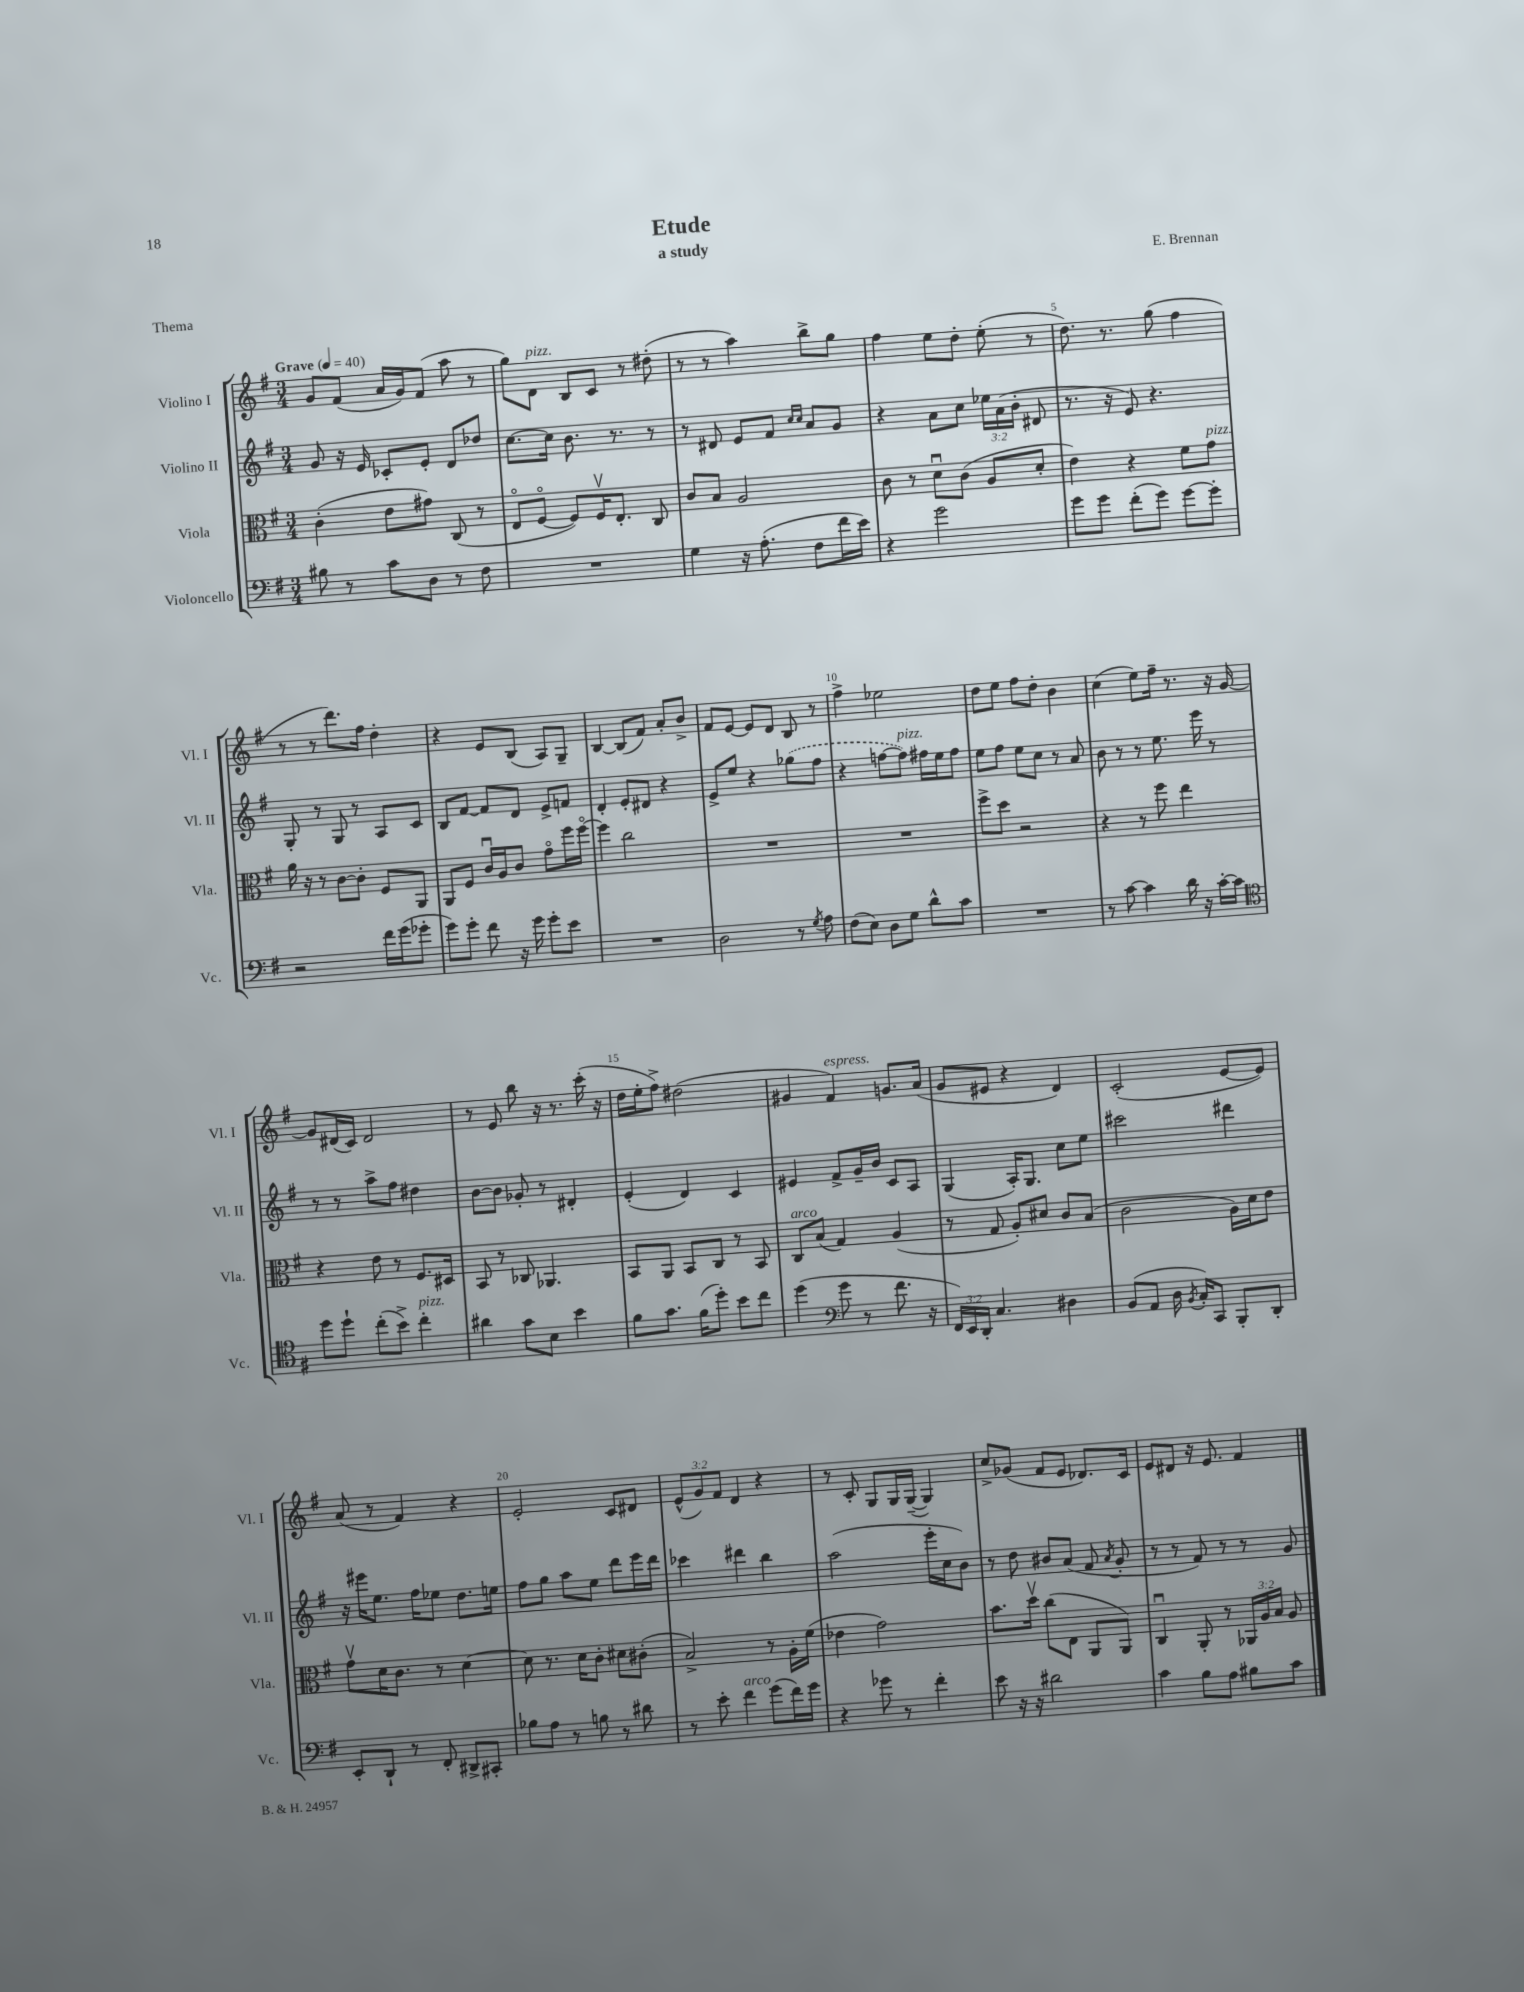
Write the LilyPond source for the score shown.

\header { title = "Etude" composer = "E. Brennan" subtitle = "a study" piece = "Thema" }
<<
\new StaffGroup <<
\new Staff = "s0" \with { instrumentName = "Violino I" shortInstrumentName = "Vl. I" } {
    \clef treble \key g \major \numericTimeSignature \time 3/4 \override Staff.TupletNumber.text = #tuplet-number::calc-fraction-text \tempo "Grave" 4 = 40
    \autoBeamOff g'8[ fis'8]( a'16[ g'16) fis'8]( a''8 r8 |
    g''8[) d'8]^\markup { \italic "pizz." } b8[ c'8] r8 dis''8-.( |
    r8 r8 a''4) b''8[-> g''8] |
    fis''4 e''8[ d''8]-. e''8-.( r8 |
    d''8.) r8. g''8( fis''4 |
    r8 r8 d'''8.[) fis''16] d''4-. |
    r4 e'8[ b8]( a8[) g8]-- |
    b4~ b8[( fis'8]) a'8[-. b'8]-> |
    fis'8[ e'8]~ e'8[ d'8] b8 r8 |
    fis''4-> ees''2 |
    d''8[ e''8] fis''8[ d''8]-. b'4 |
    c''4( e''8[) fis''16]-- r8. r16 g'16~ |
    g'8[ dis'16( c'16]) dis'2 |
    r8 e'8 b''8 r16 r8. c'''16-.( r16 |
    d''16[ e''16-. fis''8]->) dis''2( |
    gis'4 fis'4^\markup { \italic "espress." }) g'8.[ a'16]( |
    g'8[ eis'8] r4 d'4) |
    c'2-.( e'8[~ e'8]) |
    a'8( r8 fis'4) r4 |
    e'2-. c'8[ dis'8] |
    \tuplet 3/2 { e'8[-^( g'8) fis'8] } d'4 r4 |
    r8 c'8-. g8[ g16 g16]~--( g4) |
    c''8[-> ges'8]( fis'8[ e'8] des'8.[) c'16] |
    e'8[ dis'8] r16 e'8. fis'4 \bar "|." |
}
\new Staff = "s1" \with { instrumentName = "Violino II" shortInstrumentName = "Vl. II" } {
    \clef treble \key g \major \numericTimeSignature \time 3/4 \override Staff.TupletNumber.text = #tuplet-number::calc-fraction-text
    \autoBeamOff g'8 r16 e'16 ces'8[-. e'8]-. d'8[ des''8] |
    c''8.[~ c''16] b'8. r8. r8 |
    r8 dis'8 e'8[ fis'8] \grace { c''16[ c''16] } a'8[ g'8] |
    r4 a'8[ c''8] \tuplet 3/2 { ees''16[ a'16( b'16]-. } dis'8 |
    r8. r16 e'8) r4. |
    g8-. r8 g8 r8 a8[ c'8] |
    b8[ fis'8]~ fis'8[ d'8] e'8[-> f'8] |
    d'4-. e'8[-. dis'8] r4 |
    e'8[-> e''8] r4 \once \slurDashed ges''8[( fis''8] |
    r4 f''8[~ f''8]^\markup { \italic "pizz." }) fis''16[ e''16 fis''8] |
    e''8[ fis''8] e''8[ c''8] r8 a'8 |
    b'8 r8 r8 e''8. e'''16 r8 |
    r8 r8 a''8[-> fis''8] dis''4 |
    b'8[~ b'8] ges'8-. r8 dis'4-. |
    e'4-.( d'4) c'4 |
    eis'4 fis'8[-> g'16-- b'16] c'8[ a8] |
    g4( a16[-.) g8.] c''8[ e''8] |
    cis'''2 dis'''4 |
    r16 eis'''16[ e''8.] fis''16[ ees''8] d''8.[ e''16] |
    fis''8[ g''8] a''8[ e''8] d'''8[ e'''16 d'''16] |
    ces'''4 dis'''4 b''4 |
    a''2( e'''16[-. c''16 b'8]) |
    r8 d''8 bis'8[ a'8]( fis'8 \acciaccatura { a'8 } g'8-. |
    r8 r8 fis'8) r8 r8 g'8 \bar "|." |
}
\new Staff = "s2" \with { instrumentName = "Viola" shortInstrumentName = "Vla." } {
    \clef alto \key g \major \numericTimeSignature \time 3/4 \override Staff.TupletNumber.text = #tuplet-number::calc-fraction-text
    \autoBeamOff c'4-.( e'8[ gis'8]) c8( r8 |
    e8[\flageolet fis8]~\flageolet fis8[) fis16\upbow e8.]-. c8 |
    c'8[ b8] a2 |
    c'8 r8 d'8[\downbow c'8]( a8[ d'8]-. |
    e'4) r4 fis'8[ g'8]^\markup { \italic "pizz." } |
    a'16 r16 r8 c'8[~ c'8]-. fis8[ a,8] |
    a,8[ fis8] c'16[\downbow a16 c'8] g'8[\flageolet fis''16 fis''16]~\flageolet |
    fis''4 c''2 |
    R2. |
    R2. |
    fis''8[-> d''8] r2 |
    r4 r8 fis''8 e''4 |
    r4 e'8 r8 fis8.[ dis16] |
    b,8 r8 ces8 aes,4. |
    b,8[ a,8] b,8[ c8] r8 b,8 |
    c8[^\markup { \italic "arco" } b8]( g4) a4( |
    r8 g8 a8[-.) dis'8] c'8[ b8]( |
    c'2 a16[) d'16 e'8] |
    g'8[\upbow d'16 c'8.] r8 d'4~ |
    d'8 r8. d'16[ c'8]-. dis'8[ cis'8]-.( |
    b2->) r8 a16[-. fis'16]( |
    ees'4 g'2) |
    b'8.[ d''16]\upbow c''8[( e8] a,8[ a,8]) |
    c4\downbow a,8-. r8 \tuplet 3/2 { aes,16[ a16 b16] } a8 \bar "|." |
}
\new Staff = "s3" \with { instrumentName = "Violoncello" shortInstrumentName = "Vc." } {
    \clef bass \key g \major \numericTimeSignature \time 3/4 \override Staff.TupletNumber.text = #tuplet-number::calc-fraction-text
    \autoBeamOff bis8 r8 c'8[ d8] r8 fis8 |
    R2. |
    g4 r16 a8.-.( fis8[ fis'16 e'16]) |
    r4 g'2 |
    g'8[ g'8] fis'8[-.( g'8]) g'8[~ g'8]-. |
    r2 fis'16[ g'16( ges'8]-. |
    g'8[) g'8]-. fis'8 r16 g'16 g'8[-. e'8] |
    R2. |
    d2 r8 \acciaccatura { g8 } a8 |
    fis8[( e8]) d8[ g8] d'8[-^ c'8] |
    R2. |
    r8 c'8~ c'4 d'16 r16 c'16[~-. c'16] |
    \clef tenor d''8[ d''8]-! c''8[-.( b'8]->) c''4-.^\markup { \italic "pizz." } |
    ais'4 g'8[ b8] b'4 |
    fis'8[ g'8.] fis'16[( d''8]-.) b'8[ c''8] |
    d''4( \clef bass g'8 r8 fis'8. r16 |
    \tuplet 3/2 { fis,16[) e,16 d,16]-. } c4. dis4 |
    b,8[( a,8] d16 \acciaccatura { b,8 } c16[-.) c,8] b,,8[-. d,8]-. |
    e,8[-. d,8]-! r8 fis,8-. dis,8[-> cis,8]-. |
    bes8[ a8] r8 b8 r8 dis'8 |
    r8 e'8-. fis'4^\markup { \italic "arco" } g'8[( fis'16) g'16] |
    r4 ges'8 r8 fis'4-. |
    e'8 r16 r16 dis'2 |
    c'4 b8[ a8] bis8[ c'8] \bar "|." |
}
>>
>>
\layout { \context { \Score \override BarNumber.break-visibility = ##(#f #t #t) barNumberVisibility = #(every-nth-bar-number-visible 5) } }
